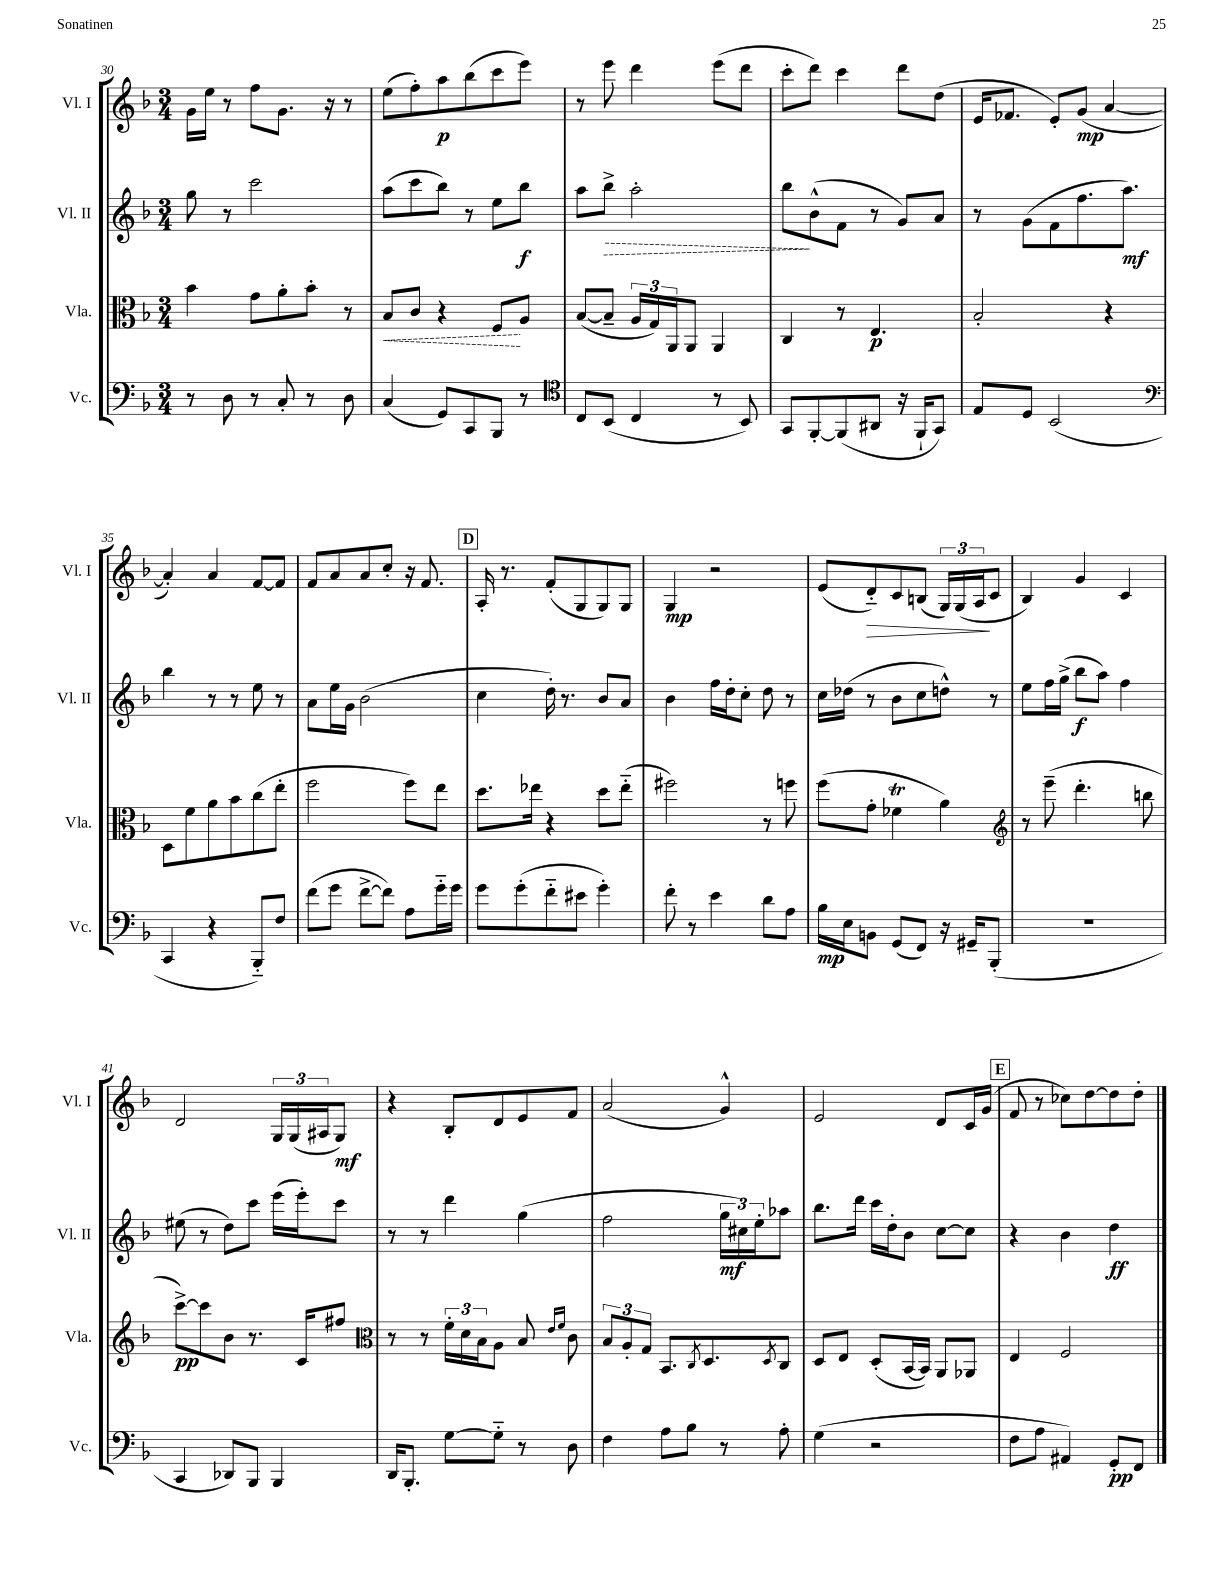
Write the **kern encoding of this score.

**kern	**kern	**kern	**kern
*staff4	*staff3	*staff2	*staff1
*clefF4	*clefC3	*clefG2	*clefG2
*k[b-]	*k[b-]	*k[b-]	*k[b-]
*M3/4	*M3/4	*M3/4	*M3/4
8r	4b-\	8gg\	16g\LL
.	.	.	16ee\JJ
8D\	.	8r	8r
8r	8g\L	2ccc\	8ff\L
8C'/	8a'\	.	8.g\J
8r	8b-'\J	.	.
.	.	.	16r
8D\	8r	.	8r
=	=	=	=
(4C/	8B-/L	(8aa\L	(8ee\L
.	8c/J	8ccc\	8ff'\)
8GG/L)	4r	8bb-\J)	8aa\
8CC/	.	8r	(8bb-\
8BBB-/J	8F/L	8ee\L	8ccc\
8r	8A/J	8bb-\J	8eee\J)
=	=	=	=
*clefC4	*	*	*
8C/L	([8B-/L	8aa\L	8r
(8BB-/J	8B-~/]J	8bb-^\J	8eee\
4C/	24A/LL	2aa'\	4ddd\
.	24G/)	.	.
.	24AA/J	.	.
.	8AA/J	.	.
8r	4AA/	.	(8eee\L
8BB-/)	.	.	8ddd\J
=	=	=	=
8GG/L	4C/	8bb-\L	8ccc'\L
[8FF'/	.	(8b-^^\	8ddd\J)
(8FF/]	8r	8f\J	4ccc\
8AA#/J	4.E/	8r	.
16r	.	8g/L)	8ddd\L
16FF`/LK	.	.	.
8GG/J)	.	8a/J	(8dd\J
=	=	=	=
8E/L	2B-'/	8r	16e/LK
.	.	.	8.f-/J
8D/J	.	(8g\L	.
(2BB-/	.	8f\	8e'/L)
.	.	8.ff\	(8g/J
.	4r	.	[4a/
.	.	8.aa\J)	.
=	=	=	=
*clefF4	*	*	*
4CC/	8D\L	4bb-\	4a'/])
.	8f\	.	.
4r	8a\	8r	4a/
.	8b-\	8r	.
8BBB-'~/L)	(8cc\	8ee\	[8f/L
8F/J	8ee'\J	8r	8f/]J
=	=	=	=
(8f\L	2ff\	8a\L	8f/L
8g\J	.	16ee\L	8a/
.	.	16g\JJ	.
[8f^\L	.	(2b-\	8a/
8f\]J)	.	.	8cc'/J
8A\L	8ff\L)	.	16r
.	.	.	8.f/
16g'~\L	8ee\J	.	.
16g\JJ	.	.	.
=	=	=	=
8g\L	8.dd\L	4cc\	16A'/
.	.	.	8.r
(8g'\	.	.	.
.	16ee-\Jk	.	.
8f'~\	4r	16dd'\)	(8f'/L
.	.	8.r	.
8e#\J	.	.	8G/
4g'\)	8dd\L	8b-/L	8G/)
.	(8ee-'~\J	8a/J	8G/J
=	=	=	=
8f'\	2ff#\)	4b-\	4G/
8r	.	.	.
4e\	.	16ff\LL	2r
.	.	16dd'\J	.
.	.	8cc'\J	.
8d\L	8r	8dd\	.
8A\J	8ff\	8r	.
=	=	=	=
16B-\LL	(8ff\L	16cc\LL	(8e/L
16E\J	.	(16dd-\JJ	.
8BB\J	8g'\J	8r	8d'~/)
(8GG/L	4f-\	8b-\L	8c/
8FF/J)	.	8cc\	(8B/J
16r	4a\)	8dd^^\J)	24G/LL)
.	.	.	(24G/
16GG#~/LK	.	.	.
.	.	.	24A/J
(8BBB-'/J	.	8r	8c/J
=	=	=	=
*	*clefG2	*	*
2.r	8r	8ee\L	4B-/)
.	(8eee~\	16ff\L	.
.	.	(16gg^\JJ	.
.	4.ddd'\	8bb-\L	4g/
.	.	8aa\J)	.
.	.	4ff\	4c/
.	8bb\	.	.
=	=	=	=
4CC/	[8ccc^\L)	(8ee#\	2d/
.	8ccc\]	8r	.
8DD-/L)	8b-\J	8dd\L)	.
8BBB-/J	8.r	8ccc\J	.
4BBB-/	.	(16eee\LL	24G/LL
.	.	.	(24G/
.	16c/LK	16eee'\J)	.
.	.	.	24A#/J
.	8ff#/J	8ccc\J	8G/J)
=	=	=	=
*	*clefC3	*	*
16DD/LK	8r	8r	4r
8.BBB-'/J	.	.	.
.	8r	8r	.
[8G\L	24f'\LL	4ddd\	8B-'/L
.	24d\	.	.
.	24B-\J	.	.
8G'~\]J	8A\J	.	8d/
8r	8B-/	(4gg\	8e/
.	16qqe/LL	.	.
.	16qqf/JJ	.	.
8D\	8c\	.	8f/J
=	=	=	=
4F\	12B-/L	2ff\	(2a/
.	12A'/	.	.
.	12G/J	.	.
8A\L	8.BB-/L	.	.
8B-\J	.	.	.
.	8qC/	.	.
.	8.D/	.	.
8r	.	24gg\LL	4g^^/)
.	.	24cc#\)	.
.	.	24ee'\J	.
.	8qD/	.	.
8A'\	8C/J	8aa-\J	.
=	=	=	=
(4G\	8D/L	8.bb-\L	2e/
.	8E/J	.	.
.	.	16ddd\Jk	.
2r	(8D'/L	16ccc\LL	.
.	.	16dd'\J	.
.	[16BB-/L	8b-\J	.
.	16BB-/]JJ)	.	.
.	8AA/L	[8cc\L	8d/L
.	8AA-/J	8cc\]J	16c/L
.	.	.	(16g/JJ
=	=	=	=
8F\L	4E/	4r	8f/
8A\J	.	.	8r
4AA#/)	2F/	4b-\	8cc-\L)
.	.	.	[8dd\
8GG'/L	.	4dd\	8dd\]
8FF/J	.	.	8dd'\J
==	==	==	==
*-	*-	*-	*-
